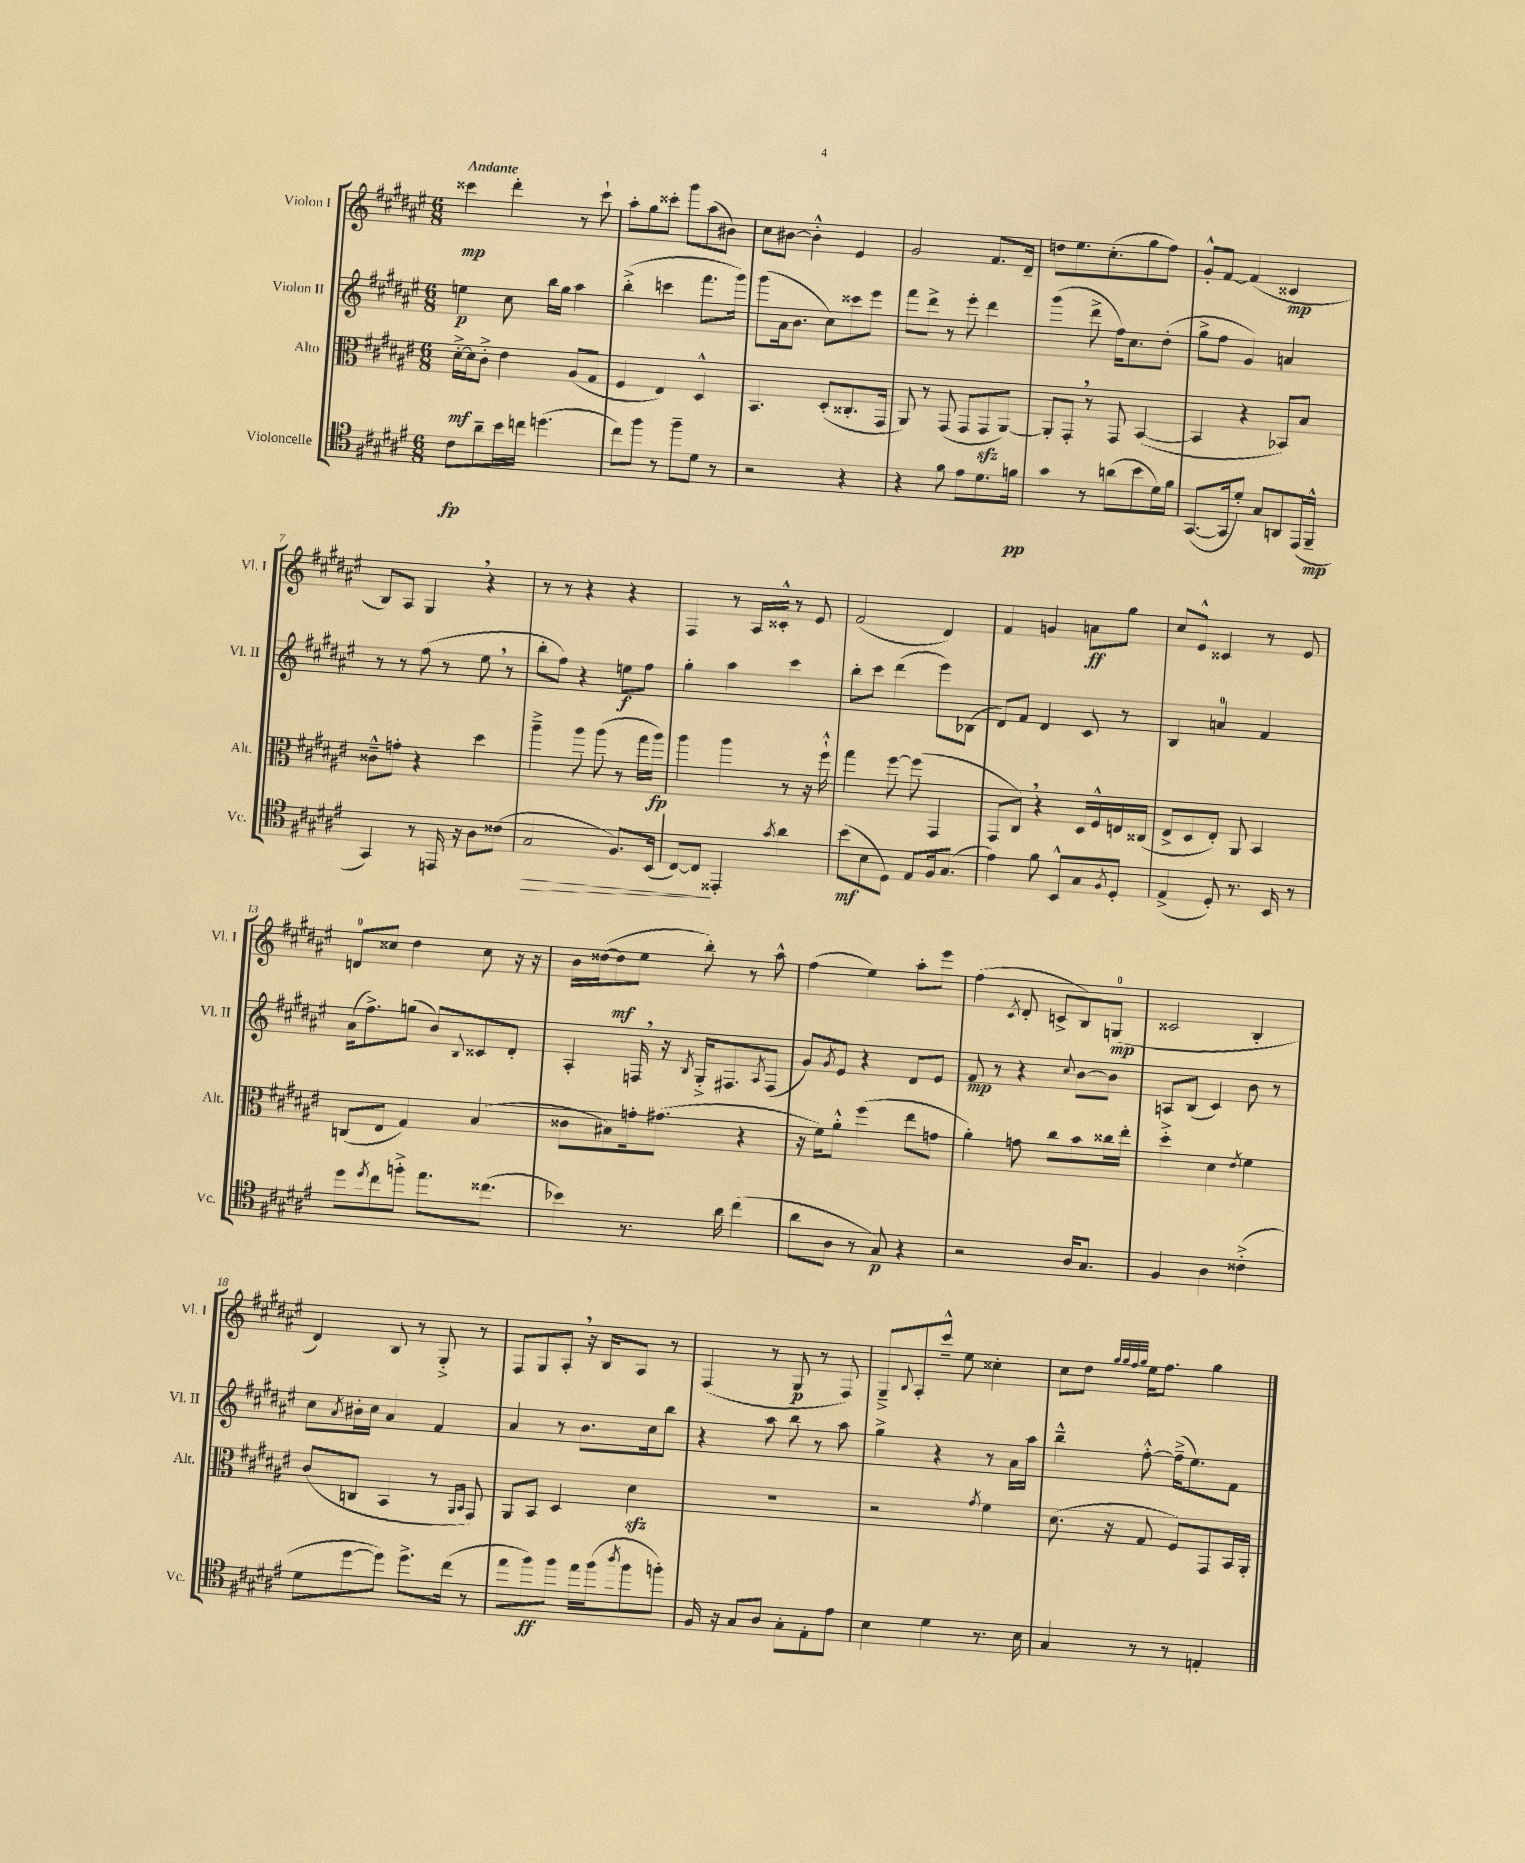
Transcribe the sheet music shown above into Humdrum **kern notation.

**kern	**dynam	**kern	**dynam	**kern	**dynam	**kern	**dynam
*part4	*part4	*part3	*part3	*part2	*part2	*part1	*part1
*staff4	*staff4	*staff3	*staff3	*staff2	*staff2	*staff1	*staff1
*I"Violoncelle	*	*I"Alto	*	*I"Violon II	*	*I"Violon I	*
*I'Vc.	*	*I'Alt.	*	*I'Vl. II	*	*I'Vl. I	*
*clefC4	*	*clefC3	*	*clefG2	*	*clefG2	*
*k[f#c#g#d#a#e#]	*	*k[f#c#g#d#a#e#]	*	*k[f#c#g#d#a#e#]	*	*k[f#c#g#d#a#e#]	*
*M6/8	*	*M6/8	*	*M6/8	*	*M6/8	*
=1	=1	=1	=1	=1	=1	=1	=1
!	!	!	!	!	!	!LO:TX:a:B:t=Andante	!
8c#\L	fp	[16d#'^\LL	mf	4een\	p	4ccc##X\	mp
.	.	16d#\J]	.	.	.	.	.
8a#~\	.	8c#'^\J	.	.	.	.	.
16b\L	.	4e#\	.	8cc#\	.	4ddd#'\	.
16ccn\JJ	.	.	.	.	.	.	.
(4.ddn\	.	.	.	16bb\LL	.	.	.
.	.	.	.	16gg#\JJ	.	.	.
.	.	(8A#/L	.	4aa#\	.	8r	.
.	.	8G#/J	.	.	.	8ccc##`\	.
=2	=2	=2	=2	=2	=2	=2	=2
8cc#\L)	.	4F#/	.	(4bb'^\	.	8aa#'\L	.
8ff#\J	.	.	.	.	.	8gg#\	.
8r	.	4E#/)	.	4cccn\	.	8ccc##X'\J	.
8ff#~\L	.	.	.	.	.	8ggg#\L	.
8d#\J	.	4D#^^/	.	8.fff#\L	.	(8aa#\	.
8r	.	.	.	.	.	8b#X\J)	.
.	.	.	.	16ggg#\Jk)	.	.	.
=3	=3	=3	=3	=3	=3	=3	=3
2r	.	4.BB/	.	(8ggg#\L	.	8cc#\L	.
.	.	.	.	16a#\k	.	[8b#X\J	.
.	.	.	.	8.b\J	.	.	.
.	.	.	.	.	.	4b#'^^\]	.
.	.	(8D#'/L	.	8cc#\L)	.	.	.
4r	.	8.C##X'/	.	8ccc##X\	.	4e#/	.
.	.	.	.	8eee#\J	.	.	.
.	.	16GG#/Jk	.	.	.	.	.
=4	=4	=4	=4	=4	=4	=4	=4
4r	.	8AA#/)	.	8fff#\L	.	2g#/	.
.	.	8r	.	8ddd#^\J	.	.	.
8f#\	.	(8GG#/	.	8r	.	.	.
8e#\L	.	8GG#/L	.	8eee#'\	.	.	.
8.d#\	.	8GG#zz/	.	4ddd#\	.	8.f#/L	.
.	.	[8AA#/J)	.	.	.	.	.
16fn\Jk	pp	.	.	.	.	16d#~/Jk	.
=5	=5	=5	=5	=5	=5	=5	=5
4g#\	.	8AA#'/L]	.	(4ggg#\	.	8ddn\L	.
.	.	8GG#',/J	.	.	.	8.ee#\	.
8r	.	8r	.	8ddd#^\	.	.	.
.	.	.	.	.	.	(8.cc#'\	.
(8an\L	.	8GG#/	.	16ff#\KL)	.	.	.
.	.	.	.	8.cc#\	.	.	.
8b\	.	([4BB/	.	.	.	8gg#\	.
16d#\L)	.	.	.	(8dd#'\J	.	8ff#\J)	.
16f#\JJ	.	.	.	.	.	.	.
=6	=6	=6	=6	=6	=6	=6	=6
([8.GG#/L	.	4BB/]	.	8gg#^\L	.	8g#'^^/L	.
.	.	.	.	8ff#\J	.	[8f#/J	.
16GG#/k]	.	.	.	.	.	.	.
8d#'/J)	.	4r	.	4g#/)	.	(4f#/]	.
8G#/L	.	.	.	.	.	.	.
8AAn/	.	8BB-X/L)	.	4an/	.	4c##X/	mp
(16EE#/L	.	8B/J	.	.	.	.	.
16FF#~^^/JJ	mp	.	.	.	.	.	.
!!LO:LB:g=z
=7	=7	=7	=7	=7	=7	=7	=7
4GG#/)	.	8c##X~^^\L	.	8r	.	8B/L)	.
.	.	8gn'\J	.	8r	.	8A#/J	.
8r	.	4r	.	(8ff#\	.	4G#,/	.
16EEn/	.	.	.	8r	.	.	.
16r	.	.	.	.	.	.	.
8A#\L	.	4dd#\	.	8ee#,\	.	4r	.
(8c##X\J	.	.	.	8r	.	.	.
=8	=8	=8	=8	=8	=8	=8	=8
!	!LO:HP:b	!	!	!	!	!	!
2G#/	>	4aa#~^\	.	8bb'\L	.	8r	.
.	.	.	.	8ff#\J)	.	8r	.
.	.	8aa#\	.	4r	.	4r	.
.	.	(8aa#\	.	.	.	.	.
8.F#/L)	.	8r	.	8een\L	f	4r	.
.	.	16gg#\LL	.	8ff#\J	.	.	.
(16BB/Jk	.	16aa#\JJ)	fp	.	.	.	.
=9	=9	=9	=9	=9	=9	=9	=9
[8C#/L)	.	4aa#\	.	4gg#'\	.	4F#/	.
8C#/J]	.	.	.	.	.	.	.
4EE##X'/	]	4aa#\	.	4aa#\	.	8r	.
.	.	.	.	.	.	16A#/LL	.
.	.	.	.	.	.	16c##X'^^/JJ	.
8qg#/	.	.	.	.	.	.	.
4a#\	.	8r	.	4ccc#\	.	8r	.
.	.	16r	.	.	.	8e#/	.
.	.	16ff#`^^\	.	.	.	.	.
=10	=10	=10	=10	=10	=10	=10	=10
(8b\L	mf	4gg#\	.	8bb'\L	.	(2f#/	.
8B\	.	.	.	8ccc#\J	.	.	.
8D#\J)	.	[8ff#\	.	(4ddd#\	.	.	.
8E#/L	.	(8ff#\]	.	.	.	.	.
16F#/k	.	4GG#/	.	8eee#\L)	.	4d#/)	.
(8.G#/J	.	.	.	.	.	.	.
.	.	.	.	(8B-X\J	.	.	.
=11	=11	=11	=11	=11	=11	=11	=11
4e#\)	.	8GG#/L	.	8d#/L)	.	4f#/	.
.	.	8C#,/J)	.	8f#/J	.	.	.
8f#\	.	4r	.	4d#/	.	4gn/	.
8BB^^/L	.	.	.	.	.	.	.
8G#/	.	16D#/LL	.	8c#/	.	8an\L	ff
.	.	16F#^^/	.	.	.	.	.
8qF#/	.	.	.	.	.	.	.
8D#'/J	.	16En/	.	8r	.	8gg#\J	.
.	.	(16C##X/JJ	.	.	.	.	.
=12	=12	=12	=12	=12	=12	=12	=12
(4E#^/	.	8E#^/L	.	4B/	.	8cc#/L	.
.	.	8D#/	.	.	.	8e#^^/J	.
8D#'/)	.	8E#'/J)	.	4an/	.	4c##X/	.
8.r	.	8AA#/	.	.	.	.	.
.	.	4BB/	.	4f#/	.	8r	.
16BB/	.	.	.	.	.	.	.
8r	.	.	.	.	.	8e#/	.
!!LO:LB:g=z
=13	=13	=13	=13	=13	=13	=13	=13
8dd#\L	.	(8Cn/L	.	(16a#\KL	.	8dn/L	.
.	.	.	.	8.ff#^\)	.	.	.
8qdd#/	.	.	.	.	.	.	.
8cc#\	.	8E#/J	.	.	.	8cc##X/J	.
8ffn'^\J	.	4G#/)	.	(8ggn\J	.	4dd#\	.
8.ee#\L	.	.	.	8b/L)	.	.	.
.	.	.	.	8qqB/	.	.	.
.	.	(4B/	.	8c##X/	.	8cc##\	.
(8.cc##X\J	.	.	.	.	.	.	.
.	.	.	.	8d#'/J	.	16r	.
.	.	.	.	.	.	16r	.
=14	=14	=14	=14	=14	=14	=14	=14
4b-X\)	.	8c##X\L	.	4A#'/	.	16b\LL	.
.	.	.	.	.	.	([16dd##X\J	.
.	.	8B#X\)	.	.	.	8dd##\]	mf
8.r	.	16gn'\k	.	16Fn,/	.	8ee#\J	.
.	.	(8.g#X\J	.	16r	.	.	.
.	.	.	.	8qB/	.	.	.
.	.	.	.	16G#'^/KL	.	8bb'\)	.
16a#\	.	.	.	8.F#X/	.	.	.
(4cc#\	.	4r	.	.	.	8r	.
.	.	.	.	8qA#/	.	.	.
.	.	.	.	(8F#/J	.	8aa#^^\	.
=15	=15	=15	=15	=15	=15	=15	=15
8a#\L	.	16r	.	8g#/L)	.	(4ff#\	.
.	.	16f#\KL)	.	.	.	.	.
.	.	.	.	8qg#/	.	.	.
8A#\J	.	8a#'^^\J	.	8e#/J	.	.	.
8r	.	(4ff#\	.	4r	.	4ee#\)	.
8G#/)	p	.	.	.	.	.	.
4r	.	8ee#\L	.	8d#/L	.	8aa#'\L	.
.	.	8gn\J	.	8e#/J	.	8eee#\J	.
=16	=16	=16	=16	=16	=16	=16	=16
2r	.	4a#'\)	.	8f#/	mp	(4ff#\	.
.	.	.	.	8r	.	.	.
.	.	.	.	.	.	8qc#/	.
.	.	8gn\	.	4r	.	8d#'/	.
.	.	8cc#\L	.	.	.	8cn^/L	.
.	.	.	.	8qqcc#/	.	.	.
16A#/KL	.	8b\	.	[8b\L	.	8B/)	.
8.G#/J	.	.	.	.	.	.	.
.	.	16cc##X\L	.	8b\J]	.	(8Gn/J	mp
.	.	16ee#'\JJ	.	.	.	.	.
=17	=17	=17	=17	=17	=17	=17	=17
4F#/	.	4dd#'^\	.	8An/L	.	2c##X/	.
.	.	.	.	(8B/J	.	.	.
4A#\	.	4d#\	.	4c#/)	.	.	.
.	.	8qe#/	.	.	.	.	.
(4c##X'^\	.	4f#\	.	8b\	.	4B'/	.
.	.	.	.	8r	.	.	.
!!LO:LB:g=z
=18	=18	=18	=18	=18	=18	=18	=18
8d#\L	.	(8c#/L	.	8cc#\L	.	4d#/)	.
.	.	.	.	8qa#/	.	.	.
[8dd#\	.	8Cn/J	.	16b#X'\L	.	.	.
.	.	.	.	16cc#\JJ	.	.	.
8dd#\J])	.	4BB/	.	4a#/	.	8B/	.
8.dd#^\L	.	.	.	.	.	8r	.
.	.	8r	.	4f#/	.	8G#'^/	.
(16cc#\Jk	.	.	.	.	.	.	.
.	.	16qqAA#/LL	.	.	.	.	.
.	.	16qqBB/JJ	.	.	.	.	.
8r	.	8GG#/)	.	.	.	8r	.
=19	=19	=19	=19	=19	=19	=19	=19
8ee#\L	.	8AA#/L	.	4a#/	.	8F#/L	.
8ff#\)	ff	8BB/J	.	.	.	8G#/	.
8ff#\J	.	4D#/	.	8r	.	8A#',/J	.
16ee#\LL	.	.	.	8.b\L	.	16r	.
(16ff#\J	.	.	.	.	.	16B/KL	.
8qaa#/	.	.	.	.	.	.	.
8ff#\	.	4d#zz\	.	.	.	8A#/J	.
.	.	.	.	16cc#\k	.	.	.
8ffn'\J)	.	.	.	8bb\J	.	8r	.
=20	=20	=20	=20	=20	=20	=20	=20
16F#/	.	2.r	.	4r	.	(4F#/	.
16r	.	.	.	.	.	.	.
8G#/L	.	.	.	.	.	.	.
8A#/J	.	.	.	8aa#\	.	8r	.
8G#'\L	.	.	.	8bb\	.	8G#/	p
8E#'\	.	.	.	8r	.	8r	.
8e#\J	.	.	.	8aa#\	.	8F#/)	.
=21	=21	=21	=21	=21	=21	=21	=21
4B\	.	2r	.	4gg#^\	.	8G#~^/L	.
.	.	.	.	.	.	8qqB/	.
.	.	.	.	.	.	8A#'/	.
4d#\	.	.	.	4r	.	8ccc#~^^/J	.
.	.	.	.	.	.	8ee#\	.
.	.	8qg#/	.	.	.	.	.
8.r	.	4f#\	.	8r	.	4cc##X'\	.
.	.	.	.	16a#\LL	.	.	.
16B\	.	.	.	16aa#\JJ	.	.	.
=22	=22	=22	=22	=22	=22	=22	=22
4G#/	.	(8.d#\	.	4bb~^^\	.	8cc#\L	.
.	.	.	.	.	.	8dd#\J	.
.	.	16r	.	.	.	.	.
.	.	.	.	.	.	32qqgg#/LLL	.
.	.	.	.	.	.	32qqgg#/	.
.	.	.	.	.	.	32qqff#/	.
.	.	.	.	.	.	32qqgg#/JJJ	.
8r	.	8G#/	.	[8ff#'^^\	.	16ee#\KL	.
.	.	.	.	.	.	8.ff#\J	.
8r	.	8F#/L)	.	(16ff#~^\KL]	.	.	.
.	.	.	.	8.ee#\)	.	.	.
4En'/	.	8GG#/	.	.	.	4gg#\	.
.	.	16BB/L	.	8f#\J	.	.	.
.	.	16AA#'/JJ	.	.	.	.	.
==	==	==	==	==	==	==	==
*-	*-	*-	*-	*-	*-	*-	*-
